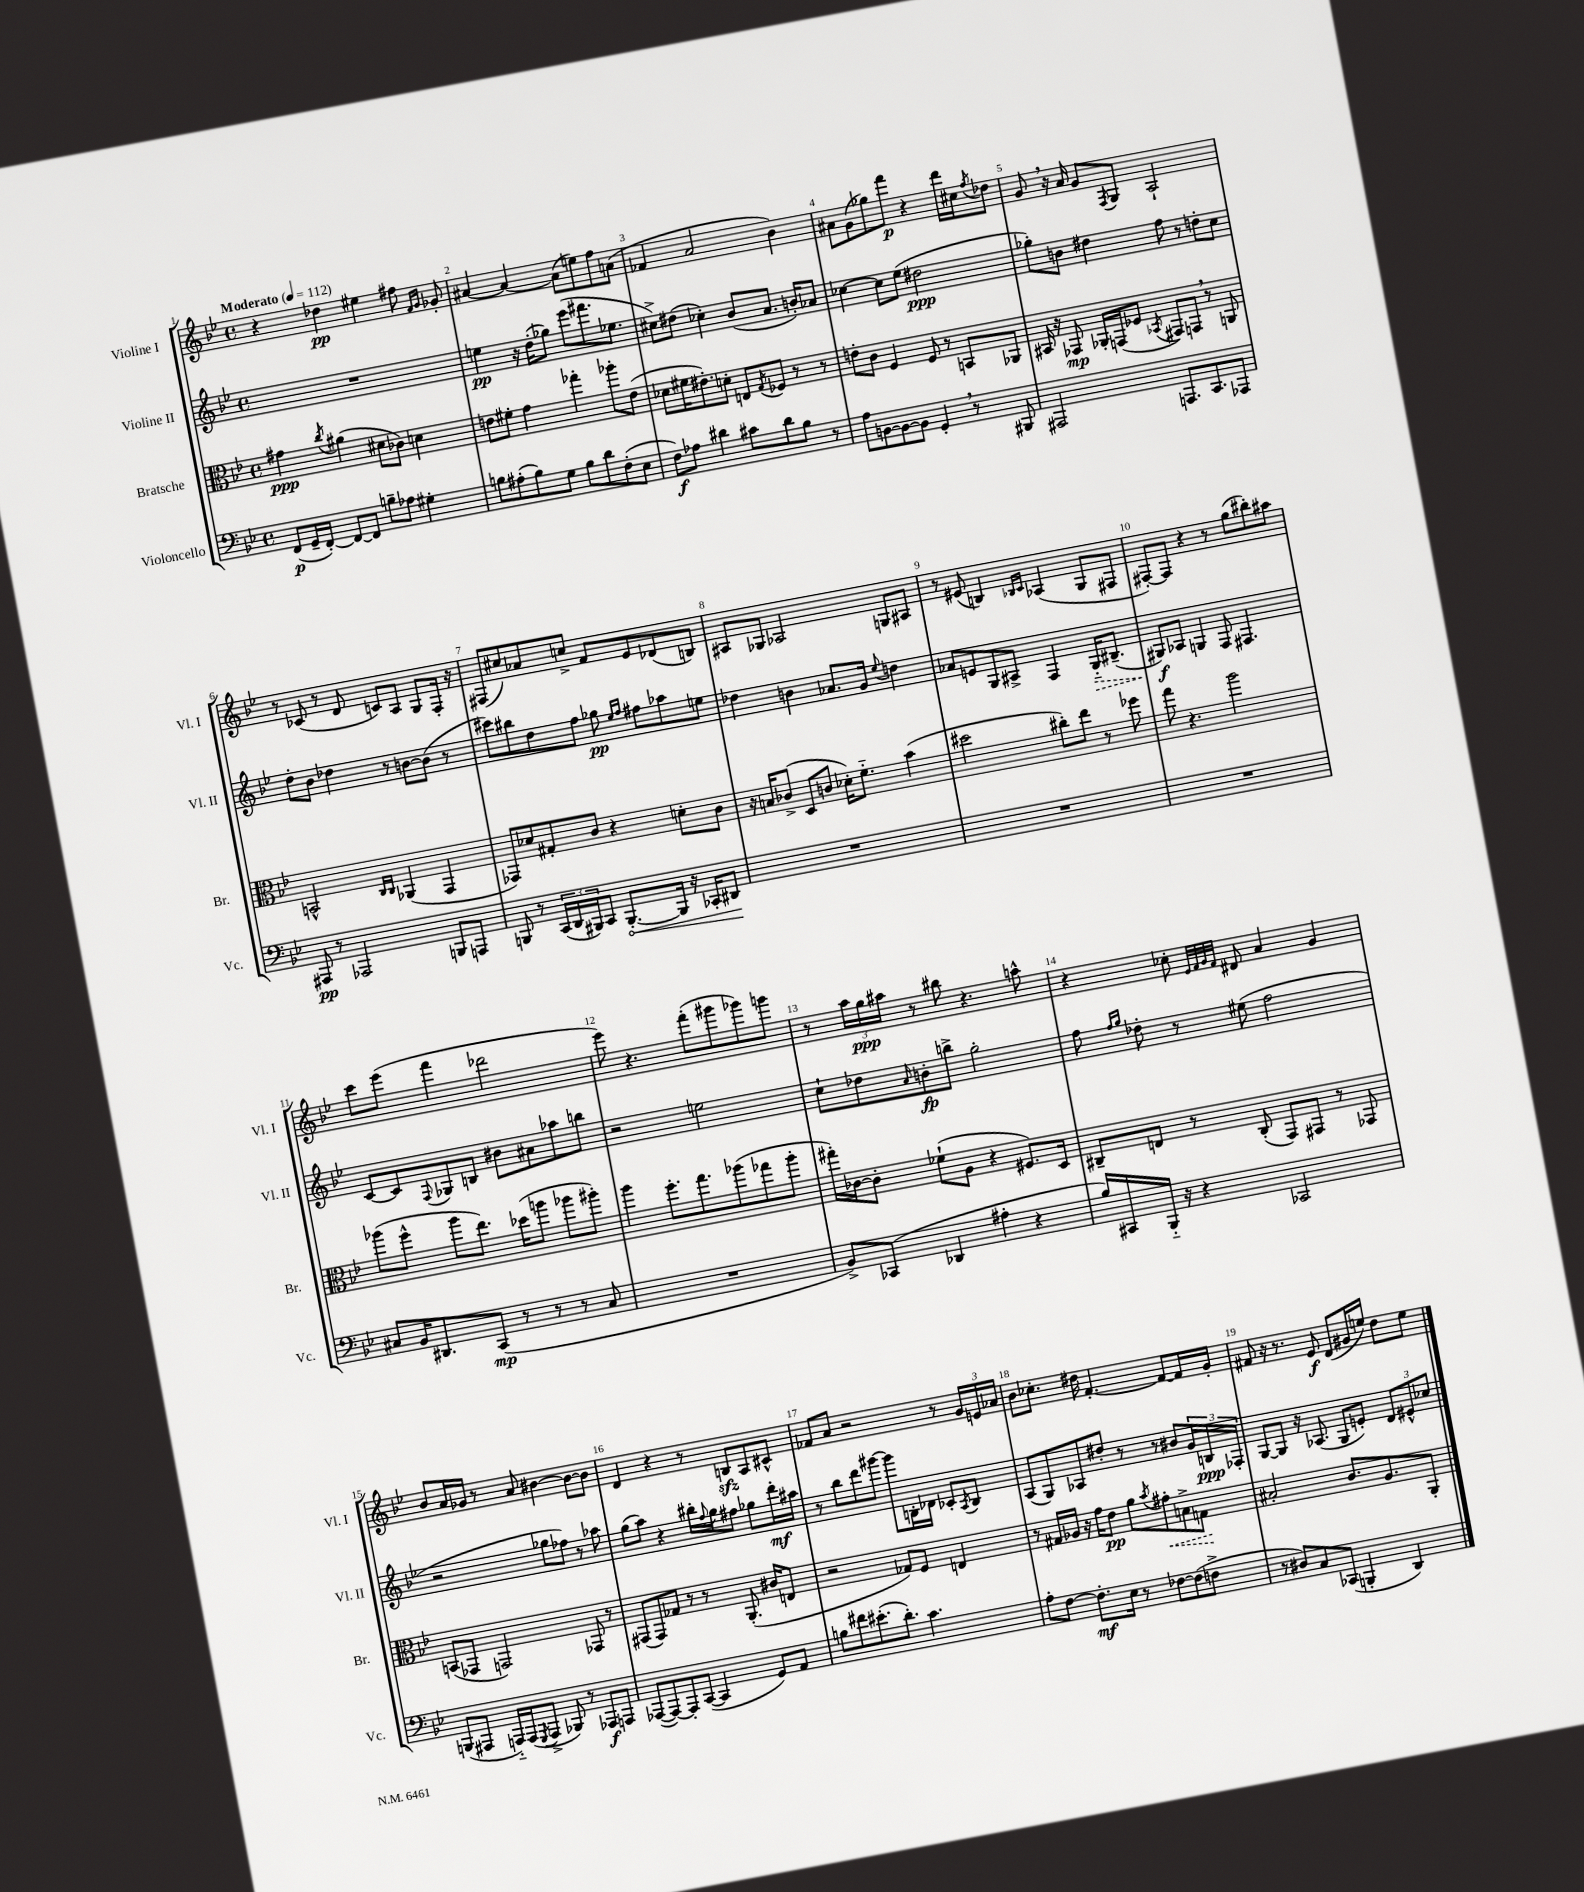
<<
\new StaffGroup <<
\new Staff = "s0" \with { instrumentName = "Violine I" shortInstrumentName = "Vl. I" } {
    \clef treble \key bes \major \defaultTimeSignature \time 4/4 \tempo "Moderato" 4 = 112
    r4 des''4\pp eis''4 fis''8 \grace { f'16 g'16 } ges'8-. |
    ais'4~ ais'4~ ais'8( e''8) f''8 a'8( |
    fes'4 a'2 bes'4) |
    ais'8 g'8( ges''8) f'''8\p r4 d'''16 cis''16 \acciaccatura { f''8 } des''8 |
    g'8 \breathe r16 a'16 g'8 \acciaccatura { f8 } g8 a2-! |
    r8 ces'8( r8 d'8 c'8) a8 g8 f16-. r16 |
    fis8( cis''8) aes'8 c''8-> f'8 ees'8 des'8( b8) |
    ais8 ges8 aes2 g8 ais8 |
    r8 eis'8( b4) \grace { bes16 c'16 } aes4( g8 fis8 |
    fis8~-.) fis8 r4 r8 g''8( bis''8-.) ais''8 |
    c'''8 ees'''8( f'''4 des'''2 |
    ees'''8) r4. f'''8-.( gis'''8 ges'''8) g'''8 |
    r8 \tuplet 3/2 { a''16 g''16\ppp ais''16 } r8 bis''8 r4. a''8-^ |
    r4 ces''8-. \grace { ees'32 f'32 g'32 f'32 } dis'8 a'4 g'4 |
    bes'8 a'16 ges'16 r8 a'8 bis'4~ bis'8~ bis'8 |
    d'4 r4 r8 b8\sfz a8 cis'8-^ |
    fes'8 a'8 r2 r8 \tuplet 3/2 { g'16 e'16 aes'16 } |
    bes'8 ces''8.-. dis''16 f'4.~-. f'8~ f'16 g'16-. |
    fis'8 r16 r8. ees'8\f d'8( gis'16 e''16) d''8 e''8 \bar "|." |
}
\new Staff = "s1" \with { instrumentName = "Violine II" shortInstrumentName = "Vl. II" } {
    \clef treble \key bes \major \defaultTimeSignature \time 4/4
    R1 |
    e''4\pp r16 d''16-.( ges''8) ees'''8( fis'''8. ees''8. |
    cis''8->) dis''8( ces''4-.) bes'8( a'8. b'16-.) aes'8 |
    ces''4~ ces''8 ees''8( dis''2\ppp |
    ges''8-.) b'8 dis''4 f''8 r8 d''8-. c''8 |
    d''8-. bes'8 des''4 r8 b'8~ b'8( r8 |
    cis'''8) bis''8 d''8 f''8 ges''8\pp \grace { ees''16 f''16 } fis''8 aes''8 e''8 |
    des''4 b'4 aes'8. g'16 \appoggiatura { ees''8 } d''4 |
    aes'8 e'8 g8 ais8-> f4 \once \override Hairpin.style = #'dashed-line g16-_\> bis8.--( |
    gis8\f\!) aes8 g4 f8 fis4. |
    c'8~ c'8 \appoggiatura { f8 } ges8 b8 bis'8 ais'8 aes''8 b''8 |
    r2 e''2 |
    c''8-! des''8 \grace { a'16 } b'8-.\fp b''8-> g''2-. |
    f''8 \grace { f''16 g''16 } des''8-. r8 eis''8( f''2 |
    r2 ges''8 fes''8) r8 aes''8 |
    g''8( a''8) r4 bis''16-. \appoggiatura { f''8 } g''16 fis''8 ges''8 d'''16-.\mf ais''16 |
    r8 bes''8 d'''8 gis'''8~ gis'''8 b16-. des'16 ces'8-. \acciaccatura { a8 } b8 |
    a8( g8) aes8 dis''8-. r8 r8 bis'8 \tuplet 3/2 { g'16 b16\ppp fes16-. } |
    g8~ g8 r16 aes8.( g8 e'8-.) \tuplet 3/2 { d'8 eis'8-^ ces''8 } \bar "|." |
}
\new Staff = "s2" \with { instrumentName = "Bratsche" shortInstrumentName = "Br." } {
    \clef alto \key bes \major \defaultTimeSignature \time 4/4
    gis'4\ppp \acciaccatura { c''8 } ais'4( dis'8 ces'8) d'4 |
    e'8 fis'8-. g'4 ges''4-. aes''8-. e'8( |
    des'8 fis'16 eis'8.-.) d'8-. e8 \acciaccatura { g8 } fes8 r8 r8 |
    e'8-. c'8 f4 f8 r8 b,8 aes,8 |
    bis,16 r16 ges,8\mp aes,16-. g,16( fes8 \acciaccatura { bes,8 } gis,8) g,8 \breathe r8 a,8 |
    b,2-^ \grace { c16 c16 } aes,4( g,4 |
    ges,8) des'8 gis8-. c'8 r4 d'8-. c'8 |
    r16 b16 ces'8->( d8 c'8 des'16-.) f'8.-_ bes'4( |
    dis''2 cis''8-.) ees''8 r8 fes''8 |
    g''8 r4. a''2 |
    aes''8( f''8-^ aes''8 ees''8.) des''16( a''8 aes''8 ais''8-.) |
    a''4 f''8.-. g''8. aes''8( ges''8 aes''8-. |
    gis''16-.) ces'16~ ces'8-. fes'8-!( a8 r4 fis8.) d16 |
    cis8-- e8 r8 cis8-.( g,8) gis,8 r8 ges,8 |
    b,8( ges,8 g,2) ges,8 r8 |
    gis,8( gis,8) ges8 r8 r8 a,8.-.( cis'16 e8 |
    r2 ges8) f8 e4 |
    r8 gis16 aes16 r16 g'16 ees'8\pp a'8 \acciaccatura { bes'8 } \once \override Hairpin.style = #'dashed-line gis'8-.\< b8-> g8\! |
    bis2-. c'8. a8. a,8-. \bar "|." |
}
\new Staff = "s3" \with { instrumentName = "Violoncello" shortInstrumentName = "Vc." } {
    \clef bass \key bes \major \defaultTimeSignature \time 4/4
    f,8\p( g,16-- f,16~-.) f,8~ f,8 b8-- aes8 gis4-. |
    b8 ais8-.( b8) g8 b8 d'8 f8-.( ees8 |
    f8\f) aes8 dis'4 cis'8 dis'8 bes8 r8 |
    a8 b,8~ b,8~ b,8 g,4-. \breathe r8 bis,,8 |
    ais,,2 a,,8. c,8. aes,,8 |
    ais,,8\pp r8 aes,,2 b,,8 a,,8 |
    b,,8 r8 \tuplet 3/2 { c,16( d,16 bis,,16) } c,8 \once \override Hairpin.circled-tip = ##t bis,,8.~-.\< bis,,16 r16 ces,16-. dis,8\! |
    R1 |
    R1 |
    R1 |
    cis8 bes,16 dis,8. c,8\mp( r8 r8 r8 cis8 |
    R1 |
    bes,8->) ces,8( des,4 ais4-. r4 |
    bes16) cis,16 bes,,16-_ r16 r4 ces,2 |
    b,,8( ais,,8 a,,16-_) a,,16( \acciaccatura { g,,8 } a,,8-> bes,,8) r8 aes,,8\f a,,8 |
    aes,,8~( aes,,8~) aes,,8-. c,8~( c,4 g,8) a,8 |
    b8 fis'8 eis'8.-.( d'8.-.) c'4. |
    a8-. f8~ f8.-.\mf ees16 r8 fes8~ fes8( f8-> |
    r8 dis8) c8 ces,8( b,,4-. d,4) \bar "|." |
}
>>
>>
\layout { \context { \Score \override BarNumber.break-visibility = ##(#f #t #t) barNumberVisibility = #all-bar-numbers-visible } }
